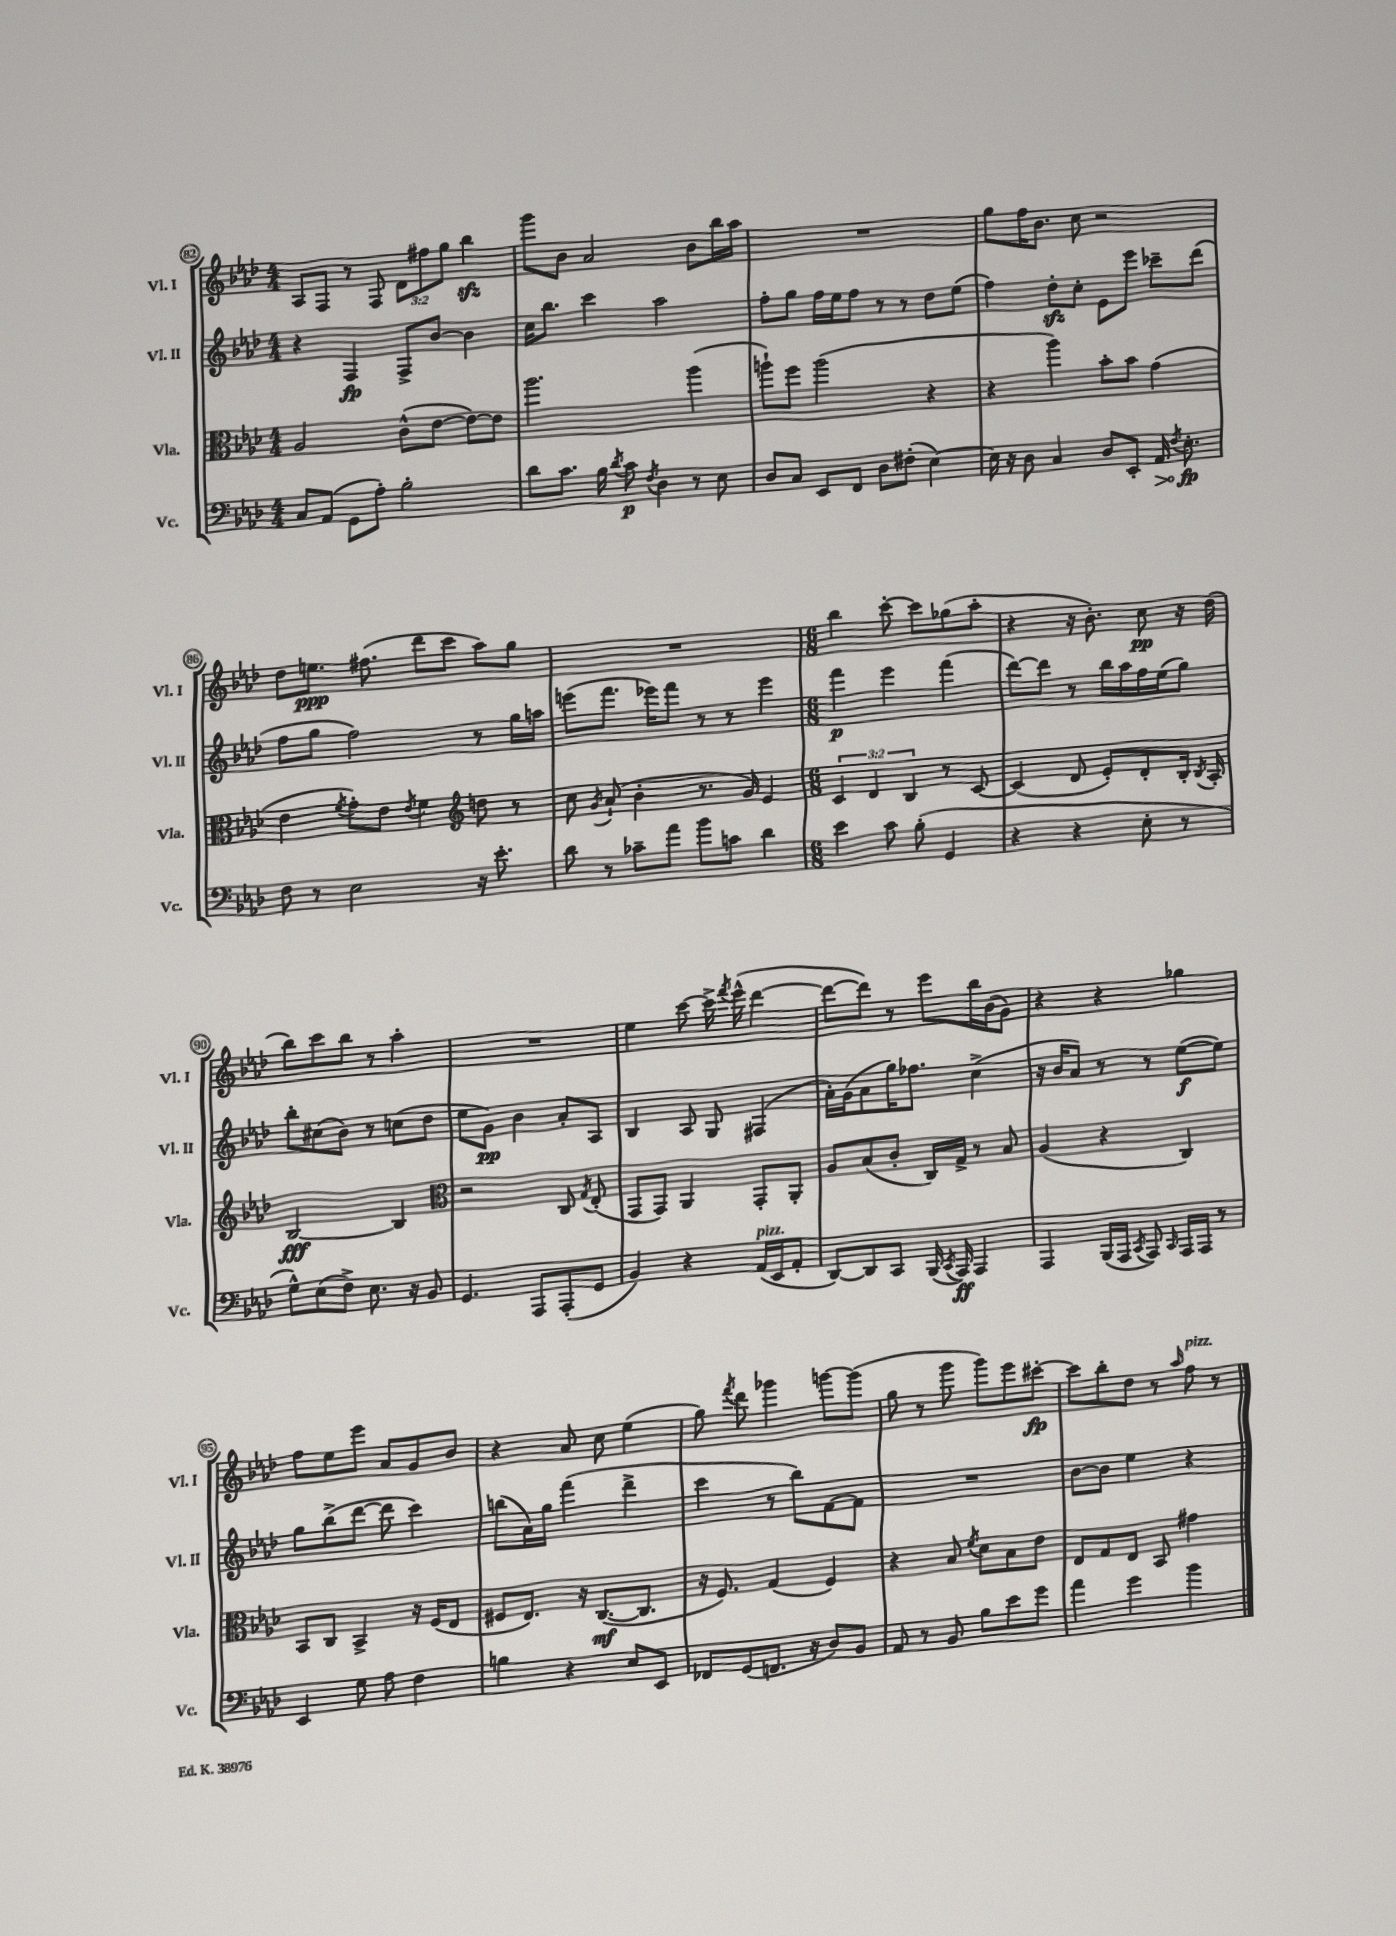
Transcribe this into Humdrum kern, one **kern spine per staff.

**kern	**kern	**kern	**kern
*staff4	*staff3	*staff2	*staff1
*clefF4	*clefC3	*clefG2	*clefG2
*k[b-e-a-d-]	*k[b-e-a-d-]	*k[b-e-a-d-]	*k[b-e-a-d-]
*M4/4	*M4/4	*M4/4	*M4/4
8C	2A-	4r	8A-
(8AA-	.	.	8F
8GG	.	4F	8r
8A-')	.	.	8F
2B-'	(8c^^	8F^	12d-
.	.	.	12ff#
.	[8e-	[8b-	.
.	.	.	12gg
.	8e-_)	4b-]	4bb-
.	8e-]	.	.
=	=	=	=
8d-	2.aa-	16cc	8ggg
.	.	8.bb-	.
8.c	.	.	8b-
.	.	4ccc	2a-
16B-	.	.	.
8qd-	.	.	.
8c	.	.	.
8qF	.	.	.
4D-	.	2aa-	.
8r	(4aa-	.	8b-
8E-	.	.	16bb-
.	.	.	16aa-
=	=	=	=
8D-	8aa`)	8ff'	1r
8C	8ff	8gg	.
8EE-	(2aa	16ff	.
.	.	16ee-	.
8FF	.	8ff	.
8D-	.	8r	.
(8F#'	.	8r	.
[4E-)	4r	8dd-	.
.	.	(8ee-	.
=	=	=	=
16E-]	4r	4ff)	8gg
16r	.	.	.
8D-	.	.	16ff
.	.	.	8.b-
4C	4aa-)	8dd-'	.
.	.	8cc'	8cc
8D-	8b-'	8e-	2r
8EE-'	8b-	8eee-	.
16AA-	(4g	8ccc-~	.
8qF	.	.	.
8.E-'	.	.	.
.	.	(8ddd-	.
=	=	=	=
8F	4e-	8ff	8dd-
8r	.	8gg	8.ee
.	8qf	.	.
2E-	8g')	2ff)	.
.	.	.	(8.ff#
.	8e-	.	.
.	8qe-	.	.
.	4f	.	8ddd-
.	.	.	8ccc
*	*clefG2	*	*
16r	8dd	8r	8aa-)
8.e-'	.	.	.
.	8r	16gg	8gg
.	.	16aa	.
=	=	=	=
8d-	8cc	(8eee	1r
.	8qg	.	.
8r	(8a-`	8.fff	.
8c-~	4b-'	.	.
.	.	16eee-)	.
8a-	.	8fff	.
8b-	8.r	8r	.
8c	.	8r	.
.	16g)	.	.
4d-	4e-	4eee-	.
=	=	=	=
*M6/8	*M6/8	*M6/8	*M6/8
4e-	6c	4fff	4bb-
.	6d-	.	.
8c	.	4eee-	[8ccc'
.	6B-	.	.
(8B-'	.	.	8ccc]
4GG	8r	(4fff	(8gg-
.	[8c	.	8aa-'
=	=	=	=
4r	(4c]	[8ddd-)	4r
.	.	8ddd-]	.
4r	8d-	8r	16r
.	.	.	8.b-')
.	8e-')	16bb-	.
.	.	16aa-	.
8E-'	8d-'	16ff	8cc
.	.	(16ee-	.
8r	16B-'	8gg)	16r
.	8qB-	.	.
.	16A-'	.	(16dd-
=	=	=	=
8G^^)	[2B-	8bb-'	8bb-)
(8E-	.	(8cc#	8ccc
8F^)	.	8b-)	8bb-
8.E-	.	8r	8r
.	4B-]	(8cc	4aa-'
16r	.	.	.
8BB-	.	8dd-	.
=	=	=	=
*	*clefC3	*	*
4.GG	2r	8ee-	2.r
.	.	8g)	.
.	.	4b-	.
8AAA-	.	.	.
(8AAA-'	8C	8a-'	.
.	8qG	.	.
8GG	(8E-'	8A-	.
=	=	=	=
4BB-)	8GG	4B-	4ee-
.	8GG)	.	.
4r	4AA-	8A-	[8ccc
.	.	8G	16ccc^]
.	.	.	8qfff
.	.	.	(16eee-^^
(16AA-	8GG'	(4F#	[4ddd-
16EE-	.	.	.
8AA-'	8AA-'	.	.
=	=	=	=
[8DD-)	8A-	16a-')	8ddd-_
.	.	(16g	.
8DD-]	(8B-	8a-	8ddd-])
8CC	8c'	16gg)	8r
.	.	8.ff-	.
(16BBB-	16C)	.	8eee-
8qCC	.	.	.
16AAA-)	16G^	.	.
4AAA-	8r	(4cc^	16bb-
.	.	.	(16b-
.	8B-	.	8g)
=	=	=	=
4AAA-	(4A-	16r	4r
.	.	16b-	.
.	.	8a-)	.
(16BBB-	4r	8r	4r
16AAA-	.	.	.
8qCC	.	.	.
8AAA-)	.	8r	.
16qqCC	.	.	.
16AAA-	4C)	([8ee-	4gg-
16AAA-	.	.	.
8r	.	8ee-])	.
=	=	=	=
4EE-	8BB-	8gg	8ff
.	8C	(8bb-^	8ee-
8G	4BB-^	[8ddd-	8eee-
8A-	.	8ddd-]	8a-
4F	16r	4ccc)	8g
.	(16F	.	.
.	8E-	.	8b-
=	=	=	=
4B	8F#	(8bb	4r
.	8.E-)	16a-)	.
.	.	16gg	.
4r	.	(4fff	8a-
.	16r	.	.
.	([8.C	.	8cc
8E-	.	4ddd-^	(4ee-
.	8.C]	.	.
8EE-	.	.	.
=	=	=	=
8FF-	16r	4ccc	8gg)
.	8.F)	.	.
.	.	.	8qfff
(8GG	.	.	8ddd-
8.FF	(4G	8r	4ggg-
.	.	8bb-)	.
16r	.	.	.
8D-)	4F)	[8f	[8ggg
8BB-	.	8f]	(8ggg]
=	=	=	=
8AA-	4r	2.r	8gg
8r	.	.	8r
8BB-	8B-	.	8ggg
.	8qf	.	.
8B-	8d-	.	8ggg)
8e-	8B-	.	8eee-
8g	8e-	.	[8ccc#'
=	=	=	=
4a-	8E-	[8b-	8ccc#]
.	8G	8b-]	8bb-'
4g	8E-	4ee-	8dd-
.	8BB-	.	8r
.	.	.	16qqaa-
4b-	4g#	4r	8ff
.	.	.	8r
==	==	==	==
*-	*-	*-	*-
